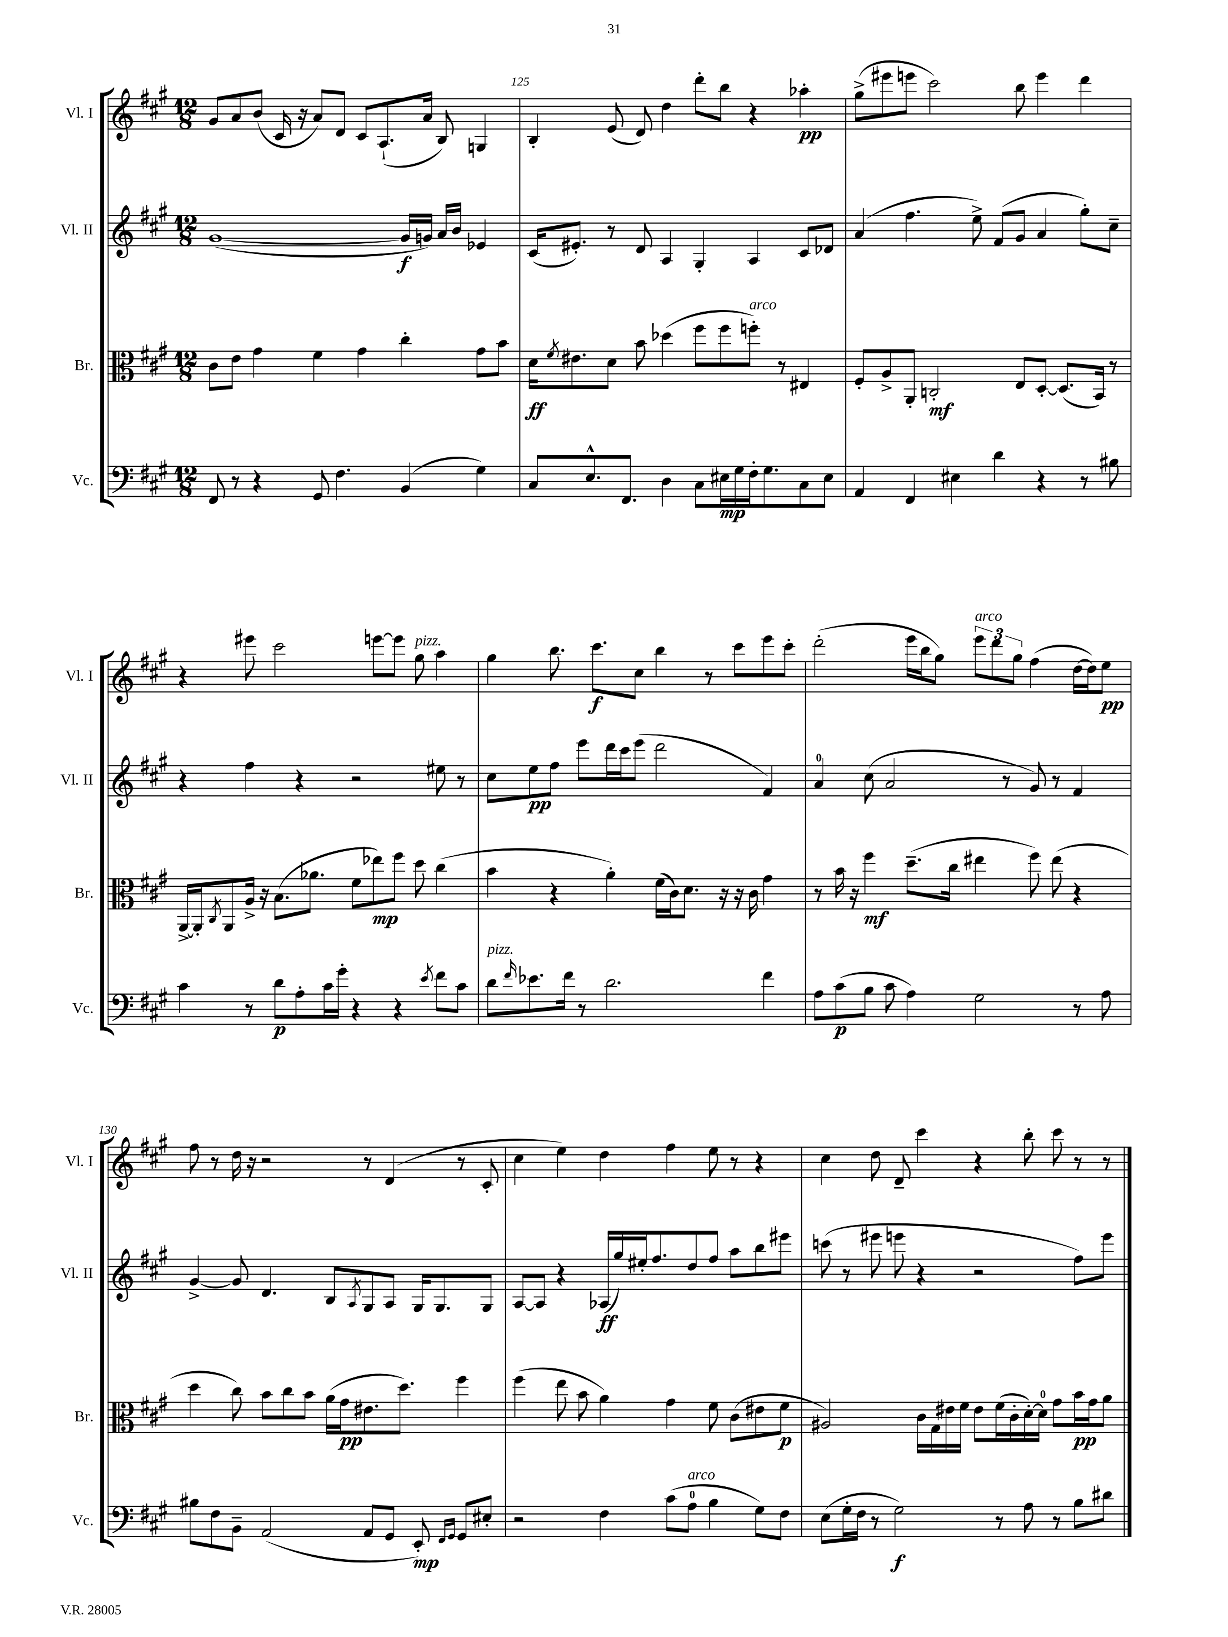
<<
\new StaffGroup <<
\new Staff = "s0" \with { instrumentName = "Vl. I" shortInstrumentName = "Vl. I" } {
    \clef treble \key a \major \numericTimeSignature \time 12/8
    gis'8 a'8 b'8( cis'16 r16 a'8) d'8 cis'8 a8.-!( a'16 b8) g4 |
    b4-. e'8( d'8) d''4 d'''8-. b''8 r4 aes''4-.\pp |
    gis''8->( eis'''8 e'''8 cis'''2) b''8 e'''4 d'''4 |
    r4 eis'''8 cis'''2 e'''8~ e'''8 gis''8^\markup { \italic "pizz." } a''4 |
    gis''4 b''8. cis'''8.\f cis''8 b''4 r8 cis'''8 e'''8 cis'''8-. |
    d'''2-.( e'''16 b''16 gis''8) \tuplet 3/2 { e'''8^\markup { \italic "arco" } d'''8 gis''8 } fis''4( d''16~ d''16) e''8\pp |
    fis''8 r8 d''16 r16 r2 r8 d'4( r8 cis'8-. |
    cis''4 e''4) d''4 fis''4 e''8 r8 r4 |
    cis''4 d''8 d'8-- cis'''4 r4 b''8-. cis'''8 r8 r8 \bar "|." |
}
\new Staff = "s1" \with { instrumentName = "Vl. II" shortInstrumentName = "Vl. II" } {
    \clef treble \key a \major \numericTimeSignature \time 12/8
    gis'1~( gis'16\f g'16) a'16 b'16 ees'4 |
    cis'16( eis'8.-.) r8 d'8 a4 gis4-. a4 cis'8 des'8 |
    a'4( fis''4. e''8->) fis'8( gis'8 a'4 gis''8-.) cis''8-- |
    r4 fis''4 r4 r2 eis''8 r8 |
    cis''8 e''8\pp fis''8 e'''8 d'''16 cis'''16 e'''8( d'''2 fis'4) |
    a'4-0 cis''8( a'2 r8 gis'8) r8 fis'4 |
    gis'4~-> gis'8 d'4. b8 \acciaccatura { a8 } gis8 a8 gis16 gis8. gis8 |
    a8~ a8 r4 aes16\ff( gis''16) eis''16-. fis''8. d''8 fis''8 a''8 b''8 eis'''8 |
    c'''8( r8 eis'''8 e'''8 r4 r2 fis''8) e'''8 \bar "|." |
}
\new Staff = "s2" \with { instrumentName = "Br." shortInstrumentName = "Br." } {
    \clef alto \key a \major \numericTimeSignature \time 12/8
    cis'8 e'8 gis'4 fis'4 gis'4 cis''4-. gis'8 b'8 |
    d'16\ff \acciaccatura { fis'8 } eis'8. d'8 b'8 des''4( fis''8 fis''8 f''8-.^\markup { \italic "arco" }) r8 eis4 |
    fis8-. a8-> a,8-. c2-.\mf e8 d8~-. d8.( b,16) r8 |
    a,16~-> a,16-. \acciaccatura { cis8 } a,8 a16-> r16 b8.( aes'8. fis'8 ees''8\mp) fis''8 d''8 cis''4( |
    b'4 r4 a'4-.) fis'16( cis'16) d'8. r16 r16 cis'16 gis'4 |
    r8 b'16 r16 fis''4\mf d''8.--( cis''16 eis''4 fis''8) eis''8( r4 |
    d''4 cis''8) b'8 cis''8 b'8 a'16( gis'16\pp eis'8. d''8.) fis''4 |
    fis''4( e''8 b'8 a'4) gis'4 fis'8 cis'8( eis'8 fis'8\p |
    ais2) cis'16 gis16 eis'16 fis'16 eis'8 fis'16( cis'16-. d'16~-.) d'16-0 gis'8 b'16\pp gis'16 a'8 \bar "|." |
}
\new Staff = "s3" \with { instrumentName = "Vc." shortInstrumentName = "Vc." } {
    \clef bass \key a \major \numericTimeSignature \time 12/8
    fis,8 r8 r4 gis,8 fis4. b,4( gis4) |
    cis8 e8.-^ fis,8. d4 cis8 eis16\mp gis16 fis16-. gis8. cis8 eis8 |
    a,4 fis,4 eis4 d'4 r4 r8 bis8 |
    cis'4 r8 d'8\p a8-. cis'16 gis'16-. r4 r4 \acciaccatura { e'8 } fis'8 cis'8 |
    d'8^\markup { \italic "pizz." } \grace { fis'16 } ees'8. fis'16 r8 d'2. fis'4 |
    a8 cis'8\p( b8 cis'8 a4) gis2 r8 a8 |
    bis8 fis8 b,8-- a,2( a,8 gis,8 e,8-.\mp) \grace { fis,16 gis,16 } gis,8 eis8-. |
    r2 fis4 cis'8( a8-0^\markup { \italic "arco" } b4 gis8) fis8 |
    e8( gis16-. fis16 r8 gis2\f) r8 a8 r8 b8 dis'8 \bar "|." |
}
>>
>>
\layout { \context { \Score currentBarNumber = #124 \override BarNumber.break-visibility = ##(#f #t #t) barNumberVisibility = #(every-nth-bar-number-visible 5) } }
